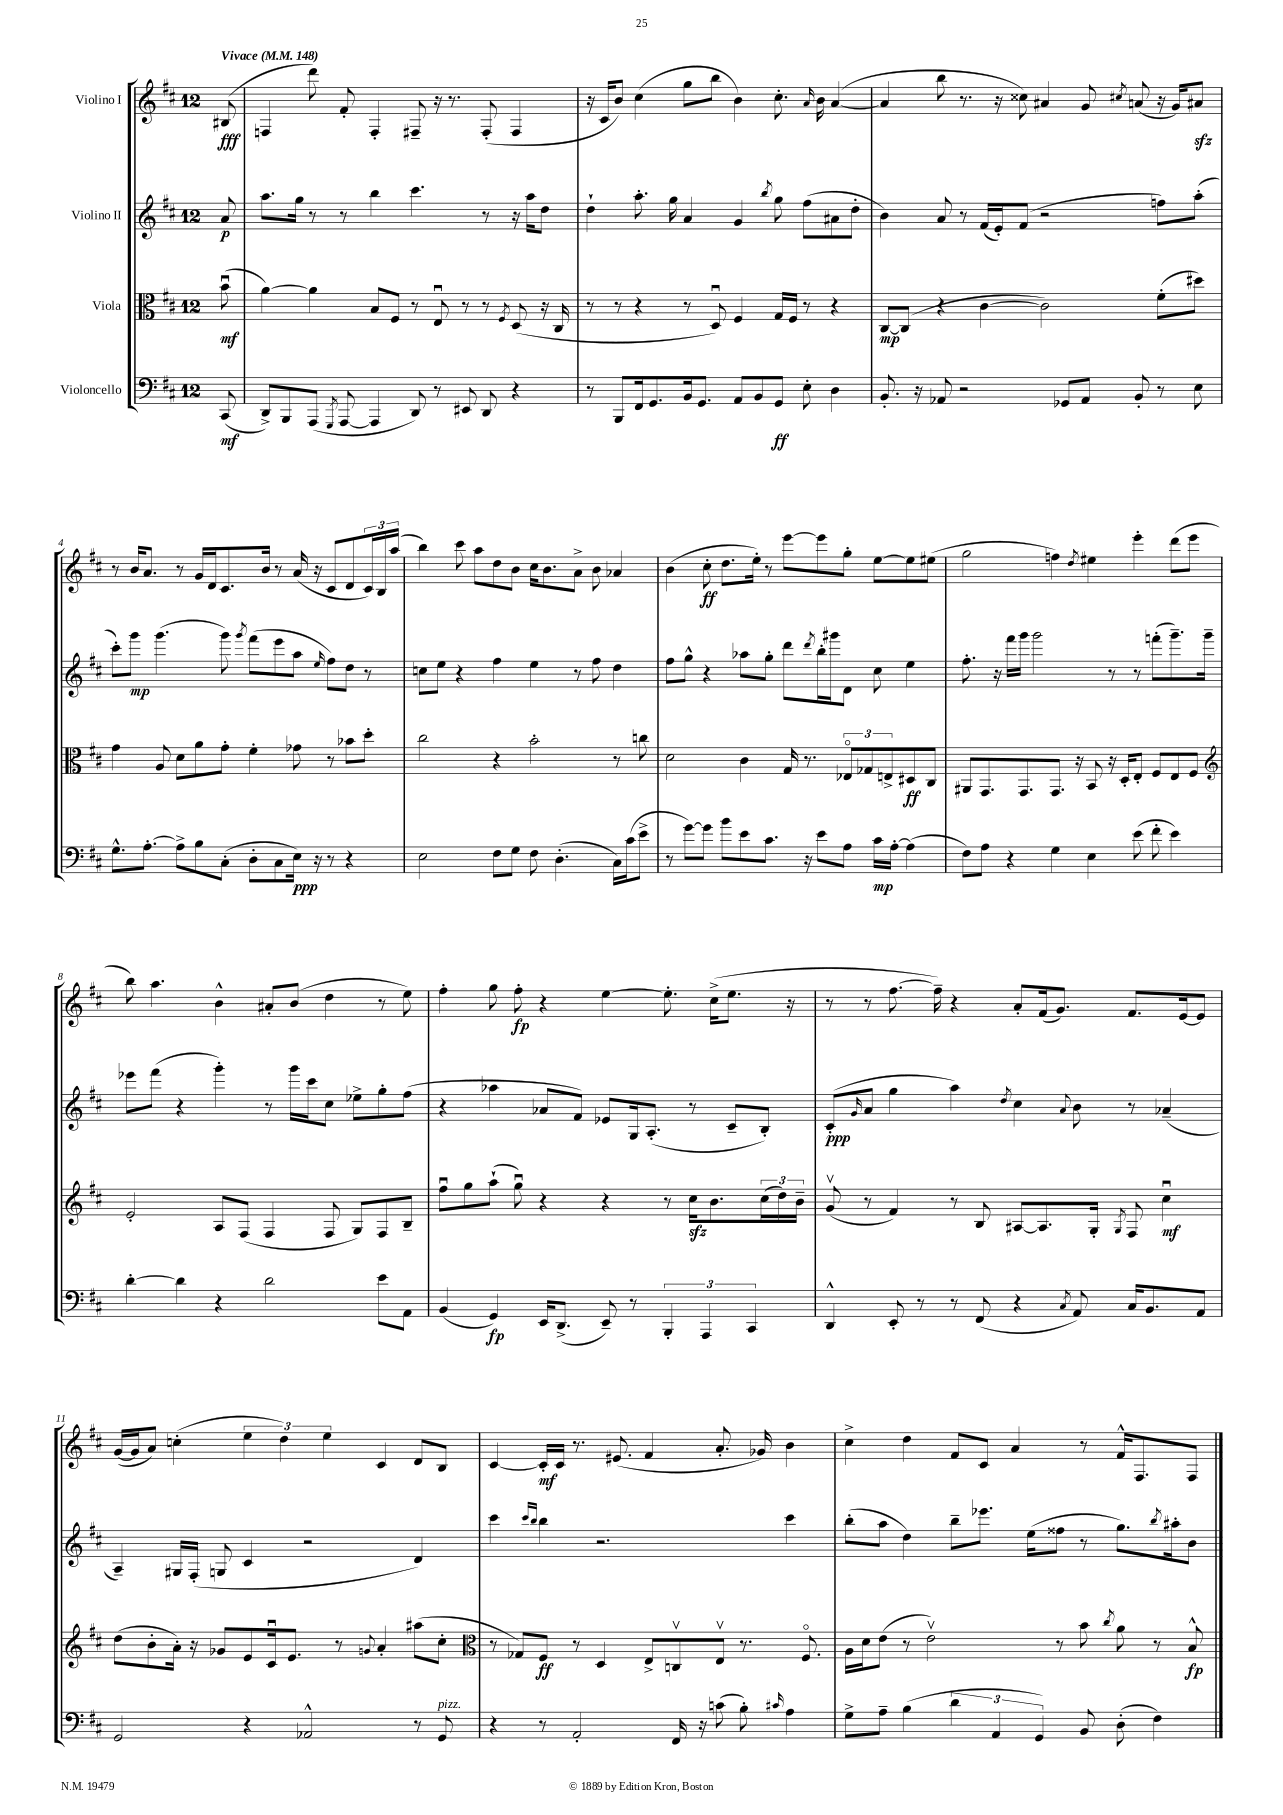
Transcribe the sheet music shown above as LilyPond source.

<<
\new StaffGroup <<
\new Staff = "s0" \with { instrumentName = "Violino I" } {
    \clef treble \key d \major \once \override Staff.TimeSignature.style = #'single-digit \time 12/8 \partial 8 \tempo "Vivace" 4 = 148
    bis8\fff( |
    f4 d'''8) fis'8-. f4-. fis8-- r16 r8. fis8-.( fis4 |
    r16 cis'16 b'8) cis''4( g''8 b''8 b'4) cis''8.-. \grace { a'16 } b'16 a'4~( |
    a'4 b''8 r8. r16 cisis''8) ais'4 g'8 \acciaccatura { cis''8 } a'8( r16 g'16) ais'8\sfz |
    r8 b'16 a'8. r8 g'16 d'16 cis'8. b'16 r8 a'16( r16 cis'8 d'8 \tuplet 3/2 { cis'16) b16 a''16( } |
    b''4) cis'''8 a''8 d''8 b'8 cis''16 b'8. a'8-> b'8 aes'4 |
    b'4( cis''8-.\ff d''8. e''16-.) r8 e'''8~ e'''8 g''8-. e''8~ e''8 eis''8( |
    g''2 f''4) \acciaccatura { d''8 } eis''4 e'''4-. d'''8( e'''8 |
    b''8) a''4. b'4-^ ais'8-. b'8( d''4 r8 e''8) |
    fis''4-. g''8 fis''8-.\fp r4 e''4~ e''8.-. cis''16->( e''8. r16 |
    r8 r8 fis''8.~ fis''16--) r4 a'8-. fis'16( g'8.) fis'8. e'16~ e'8 |
    g'16~( g'16 a'8) c''4-.( \tuplet 3/2 { e''4 d''4) e''4 } cis'4 d'8 b8 |
    cis'4~ cis'16-.\mf cis'16 r8. eis'8.( fis'4 a'8.-. ges'16) b'4 |
    cis''4-> d''4 fis'8 cis'8 a'4 r8 fis'16-^ fis8. fis8 \bar "|." |
}
\new Staff = "s1" \with { instrumentName = "Violino II" } {
    \clef treble \key d \major \once \override Staff.TimeSignature.style = #'single-digit \time 12/8 \partial 8
    a'8\p |
    a''8. g''16 r8 r8 b''4 cis'''4. r8 r16 a''16 d''8 |
    d''4-! a''8.-. g''16 a'4 g'4 \acciaccatura { b''8 } g''8 fis''8( ais'8 d''8-. |
    b'4) a'8 r8 fis'16( e'16-.) fis'8( r2 f''8) a''8-.( |
    cis'''8-.) g'''8\mp g'''4.( g'''8) \acciaccatura { g'''8 } fis'''8( e'''8 a''8 \grace { e''16 } fis''8) d''8 r8 |
    c''8 e''8 r4 fis''4 e''4 r8 fis''8 d''4 |
    fis''8 g''8-^ r4 aes''8 g''8-. d'''8 \acciaccatura { d'''8 } b''16-. gis'''16 d'8 cis''8 e''4 |
    fis''8.-. r16 fis'''16 g'''16 g'''2 r8 r8 f'''8-.( g'''8.--) g'''16-- |
    ees'''8 fis'''8( r4 g'''4-.) r8 g'''16 cis'''16 cis''8 ees''8-> g''8-. fis''8( |
    r4 aes''4 aes'8 fis'8) ees'8 g16 a8.-.( r8 cis'8-- b8-.) |
    cis'8-.\ppp( \grace { g'16 } a'8 g''4 a''4) \acciaccatura { d''8 } cis''4 \appoggiatura { a'8 } b'8 r8 aes'4--( |
    a4--) gis16 fis16-.( g8 cis'4 r2 d'4) |
    cis'''4 \grace { cis'''16 b''16 } b''4 r2. cis'''4 |
    b''8-.( a''8 d''4) b''8-- ees'''8. e''16( fisis''8 r8 g''8.) \acciaccatura { b''8 } ais''16-. b'8 \bar "|." |
}
\new Staff = "s2" \with { instrumentName = "Viola" } {
    \clef alto \key d \major \once \override Staff.TimeSignature.style = #'single-digit \time 12/8 \partial 8
    b'8\downbow\mf( |
    a'4~) a'4 b8 fis8 r8 e8\downbow r8 r8 \acciaccatura { fis8 } d8( r16 cis16 |
    r8 r8 r4 r8 d8\downbow) fis4 g16 fis16 r8 r4 |
    cis8~\mp cis8( r4 cis'4~ cis'2) fis'8-.( dis''8) |
    g'4 a8 d'8 a'8 g'8-. fis'4-. ges'8 r8 bes'8 d''8-. |
    cis''2 r4 b'2-. r8 c''8 |
    d'2 cis'4 g16 r8. \tuplet 3/2 { ees8\flageolet ges8 e8-> } dis8\ff cis8 |
    ais,8 g,8. g,8. g,8. r16 b,8 r16 d16-. e8-. fis8 e8 fis8 |
    \clef treble e'2-. a8 fis8( fis4 fis8 g8) fis8 b8-- |
    fis''8\downbow g''8 a''8-!( g''8\downbow) r4 r4 r8 cis''16\sfz b'8. \tuplet 3/2 { cis''16( d''16) b'16-- } |
    g'8\upbow( r8 fis'4) r8 b8 ais8~ ais8. g16-. \acciaccatura { g8 } fis8 cis''4\downbow\mf |
    d''8( b'8-. a'16-.) r16 ges'8 e'8 cis'16\downbow e'8. r8 \appoggiatura { g'8 } a'4-. ais''8( cis''8-. |
    \clef alto r8 ges8) fis8\ff r8 d4 e8-> c8\upbow e8\upbow r8. fis8.\flageolet |
    a16 d'16 e'8( r8 e'2\upbow) r8 b'8 \acciaccatura { cis''8 } a'8 r8 b8-^\fp \bar "|." |
}
\new Staff = "s3" \with { instrumentName = "Violoncello" } {
    \clef bass \key d \major \once \override Staff.TimeSignature.style = #'single-digit \time 12/8 \partial 8
    cis,8\mf( |
    d,8->) b,,8 a,,8( \acciaccatura { g,,8 } a,,8~ a,,4 d,8) r8 eis,8 d,8 r4 |
    r8 b,,8 fis,16 g,8. b,16 g,8. a,8 b,8 g,8\ff e8-. d4 |
    b,8.-. r16 aes,8 r2 ges,8 aes,8 b,8-. r8 e8 |
    g8.-^ a8.~-. a8-> b8 cis8-.( d8-. cis8 e16\ppp) r16 r8 r4 |
    e2 fis8 g8 fis8 d4.-.( cis16) cis'16( e'8-> |
    r8 g'8~) g'8 b'8 e'8 cis'8. r16 e'8 a8 cis'16\mp a16~-. a4( |
    fis8) a8 r4 g4 e4 e'8( fis'8-. e'4) |
    d'4~-. d'4 r4 d'2 e'8 a,8 |
    b,4( g,4\fp) e,16 d,8.->( e,8--) r8 \tuplet 3/2 { b,,4-. a,,4 cis,4 } |
    d,4-^ e,8-. r8 r8 fis,8( r4 \acciaccatura { cis8 } a,8) cis16 b,8. a,8 |
    g,2 r4 aes,2-^ r8 g,8^\markup { \italic "pizz." } |
    r4 r8 a,2-. fis,16 r16 c'8( b8-.) \grace { cis'16 } a4 |
    g8-> a8-- b4( \tuplet 3/2 { d'4 a,4 g,4) } b,8 d8-.( fis4) \bar "|." |
}
>>
>>
